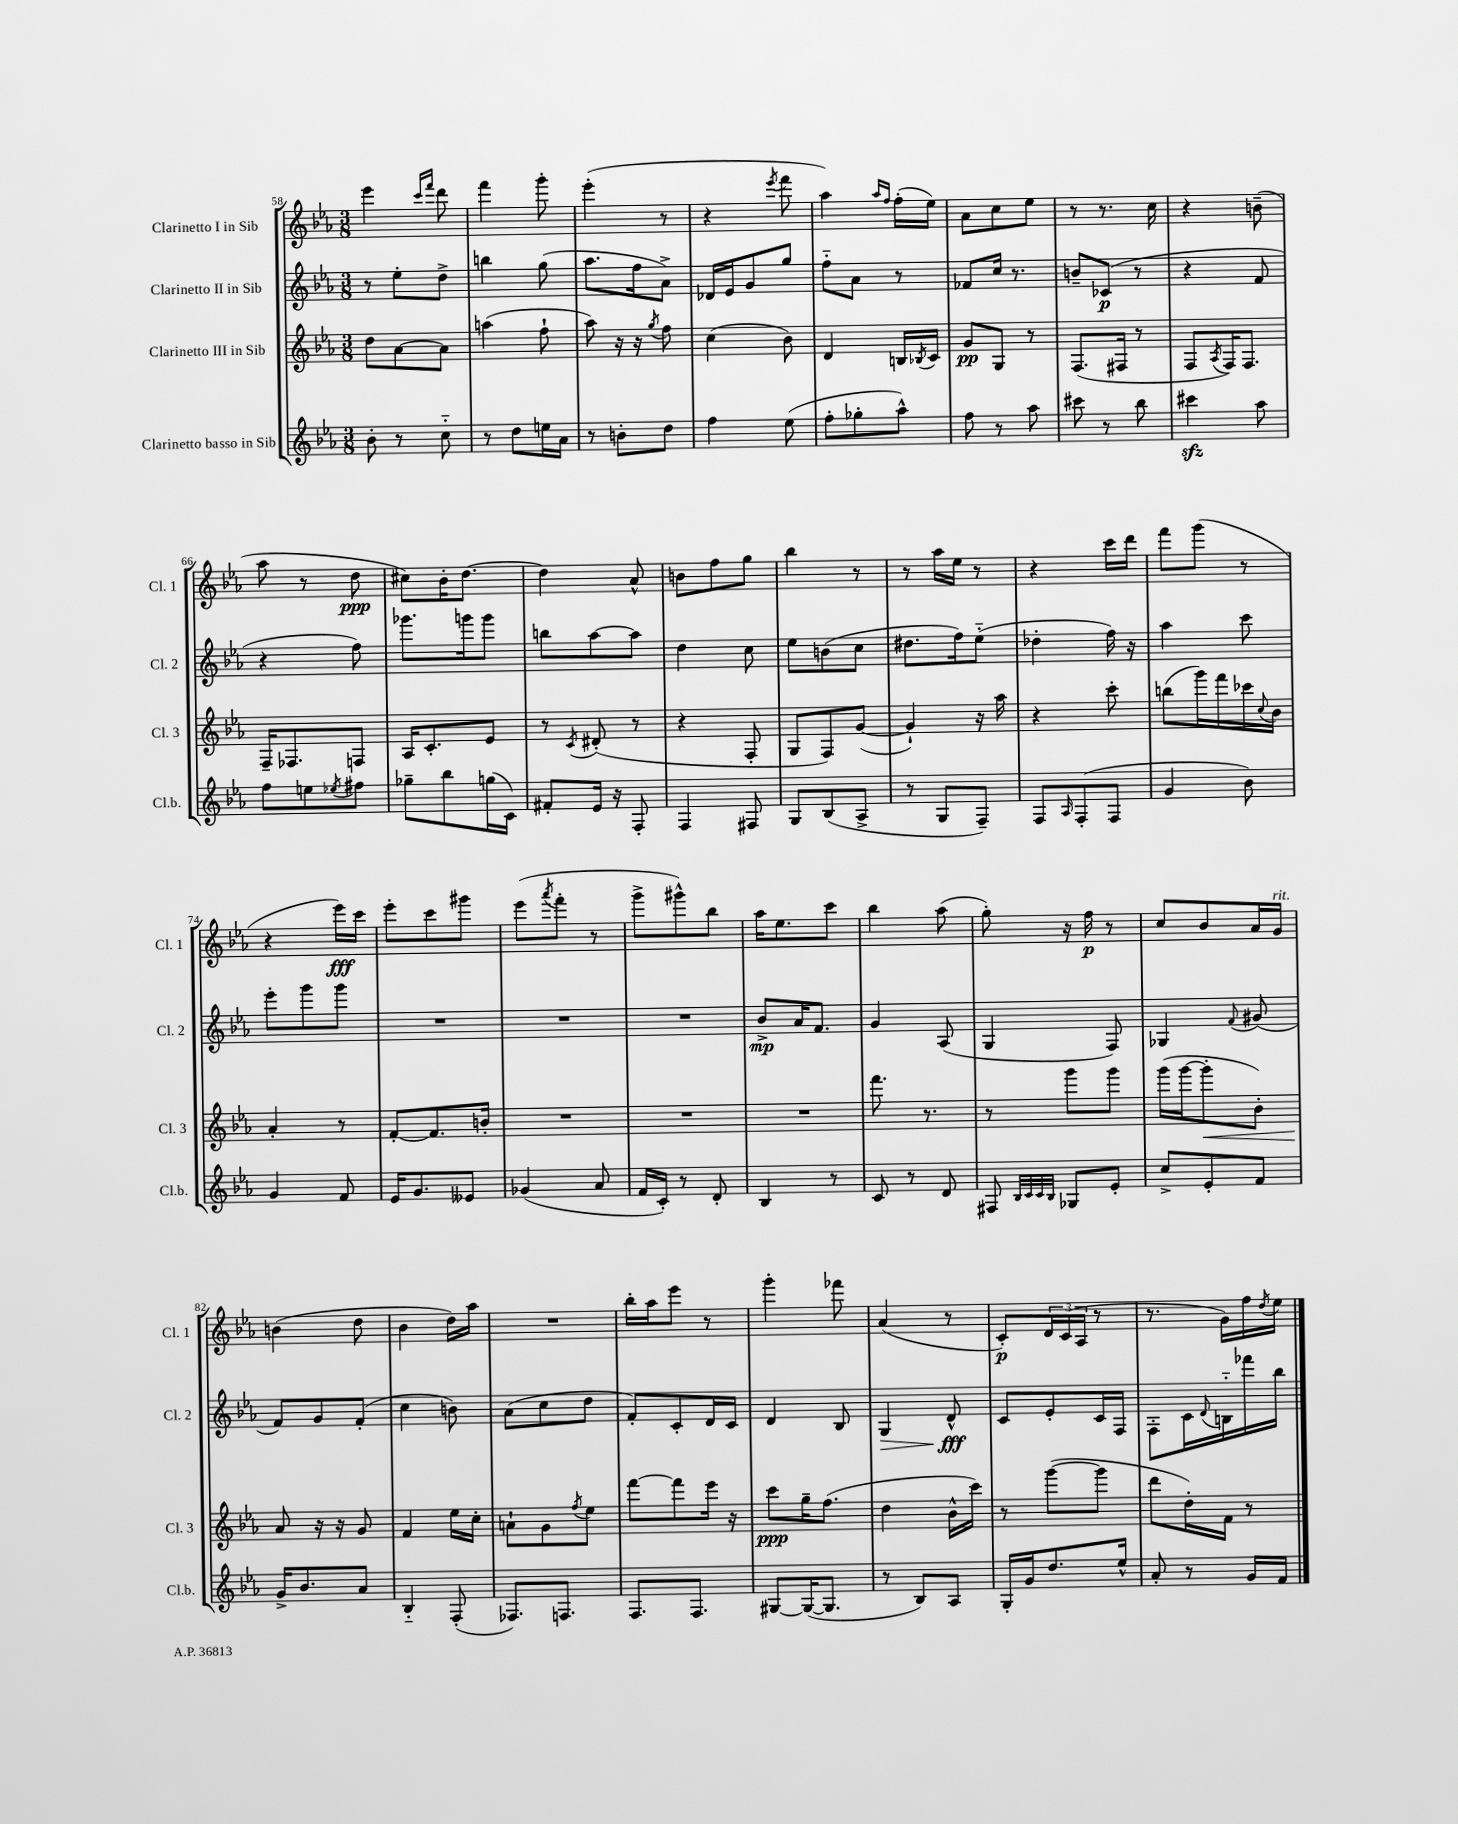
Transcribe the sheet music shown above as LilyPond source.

<<
\new StaffGroup <<
\new Staff = "s0" \with { instrumentName = "Clarinetto I in Sib" shortInstrumentName = "Cl. 1" } {
    \clef treble \key ees \major \numericTimeSignature \time 3/8
    ees'''4 \grace { c'''16 f'''16 } d'''8 |
    f'''4 g'''8-. |
    ees'''4-.( r8 |
    r4 \acciaccatura { ees'''8 } f'''8 |
    aes''4) \grace { aes''16 f''16 } f''16-.( ees''16) |
    aes'8 c''8 ees''8 |
    r8 r8. c''16 |
    r4 b'8--( |
    aes''8 r8 d''8\ppp |
    cis''8) bes'16-. d''8.~ |
    d''4 aes'8-^ |
    b'8 f''8 g''8 |
    bes''4 r8 |
    r8 aes''16 ees''16 r8 |
    r4 c'''16 d'''16 |
    f'''8 g'''8( r8 |
    r4 ees'''16\fff) c'''16 |
    ees'''8-. c'''8 gis'''8 |
    ees'''8( \acciaccatura { aes'''8 } f'''8-. r8 |
    g'''8-> gis'''8-^) bes''8 |
    aes''16 ees''8. c'''8 |
    bes''4 aes''8( |
    g''8-.) r16 f''16\p r8 |
    c''8 bes'8 aes'16 g'16^\markup { \italic "rit." } |
    b'4( d''8 |
    bes'4 d''16) aes''16 |
    R4. |
    bes''16-. aes''16 ees'''8 r8 |
    g'''4-. fes'''8 |
    aes'4( r8 |
    c'8-.\p) \tuplet 3/2 { d'16 c'16( aes16 } r8 |
    r8. g'16) f''16 \acciaccatura { d''8 } ees''16 \bar "|." |
}
\new Staff = "s1" \with { instrumentName = "Clarinetto II in Sib" shortInstrumentName = "Cl. 2" } {
    \clef treble \key ees \major \numericTimeSignature \time 3/8
    r8 ees''8-. d''8-> |
    b''4 g''8( |
    aes''8. f''16 aes'8->) |
    des'16 ees'16 g'8 g''8 |
    f''8-_ aes'8 r8 |
    fes'8 c''16 r8. |
    b'8-- ces'8\p( r8 |
    r4 f'8 |
    r4 f''8) |
    ges'''8. g'''16 g'''8 |
    b''8 aes''8~ aes''8 |
    d''4 c''8 |
    ees''8 b'8( c''8 |
    dis''8. f''16) ees''8-_( |
    des''4-. f''16) r16 |
    aes''4 c'''8 |
    ees'''8-. g'''8 g'''8 |
    R4. |
    R4. |
    R4. |
    bes'8->\mp aes'16 f'8. |
    g'4 aes8( |
    g4 f8) |
    ges4 \appoggiatura { f'8 } gis'8( |
    f'8) g'8 f'8-.( |
    c''4 b'8) |
    aes'8( c''8 d''8 |
    f'8-.) c'8-. d'16 c'16 |
    d'4 bes8 |
    g4\> d'8-^\fff\! |
    c'8 ees'8-. c'16 f16 |
    f8-. c'16 \appoggiatura { d'8 } b16-_ fes'''16 bes''16 \bar "|." |
}
\new Staff = "s2" \with { instrumentName = "Clarinetto III in Sib" shortInstrumentName = "Cl. 3" } {
    \clef treble \key ees \major \numericTimeSignature \time 3/8
    d''8 aes'8~ aes'8 |
    a''4( f''8-! |
    aes''8) r16 r16 \acciaccatura { g''8 } f''8 |
    c''4( bes'8) |
    d'4 b16 \acciaccatura { bes8 } c'16 |
    g'8\pp g8 r8 |
    f8.( fis16 r8 |
    f8 \acciaccatura { aes8 } f16) f8. |
    f16-- fes8. f8 |
    aes16 c'8.-. ees'8 |
    r8 \acciaccatura { c'8 } dis'8-.( r8 |
    r4 f8-. |
    g8 f8) g'8~( |
    g'4-!) r16 aes''16 |
    r4 c'''8-. |
    b''8( g'''16) f'''16 ces'''16 \appoggiatura { c''8 } bes'16 |
    aes'4-. r8 |
    f'8~-. f'8. b'16-. |
    R4. |
    R4. |
    R4. |
    f'''8. r8. |
    r8 g'''8 g'''8 |
    g'''16( g'''16~ g'''8-.\< bes'8-.) |
    aes'8\! r16 r16 g'8 |
    f'4 ees''16 c''16-. |
    a'8-! g'8 \acciaccatura { f''8 } ees''8 |
    f'''8~ f'''8 ees'''16 r16 |
    c'''8\ppp g''16-- f''8.( |
    d''4 bes'16-^ c'''16) |
    r8 g'''8~( g'''8 |
    d'''8 d''16-.) f'16 r8 \bar "|." |
}
\new Staff = "s3" \with { instrumentName = "Clarinetto basso in Sib" shortInstrumentName = "Cl.b." } {
    \clef treble \key ees \major \numericTimeSignature \time 3/8
    bes'8-. r8 c''8-_ |
    r8 d''8 e''16 aes'16 |
    r8 b'8-. d''8 |
    f''4 ees''8( |
    f''8-. ges''8-. aes''8-^) |
    f''8 r8 aes''8 |
    cis'''8 r8 bes''8 |
    cis'''4\sfz aes''8 |
    f''8 e''8 \acciaccatura { ees''8 } fis''8 |
    ges''8-- bes''8 g''16( c'16) |
    fis'8-. ees'16 r16 f8-. |
    f4 fis8 |
    g8 bes8( aes8-> |
    r8 g8 f8--) |
    f8 \grace { aes16 } f8-.( f8 |
    g'4 bes'8) |
    g'4 f'8 |
    ees'16 g'8. eeses'8 |
    ges'4( aes'8 |
    f'16 c'16-.) r8 d'8-. |
    bes4 r8 |
    c'8 r8 d'8 |
    fis8 \grace { bes32 c'32 c'32 bes32 } ges8 ees'8-. |
    c''8-> ees'8-. f'8 |
    g'16-> bes'8. aes'8 |
    bes4-_ f8-.( |
    fes8.) f8. |
    f8. f8. |
    gis8~ gis16~( gis8. |
    r8 bes8) aes8 |
    g16-. g'16 d''8. ees''16-^ |
    aes'8-. r8 g'16 f'16 \bar "|." |
}
>>
>>
\layout { \context { \Score currentBarNumber = #58 } }
